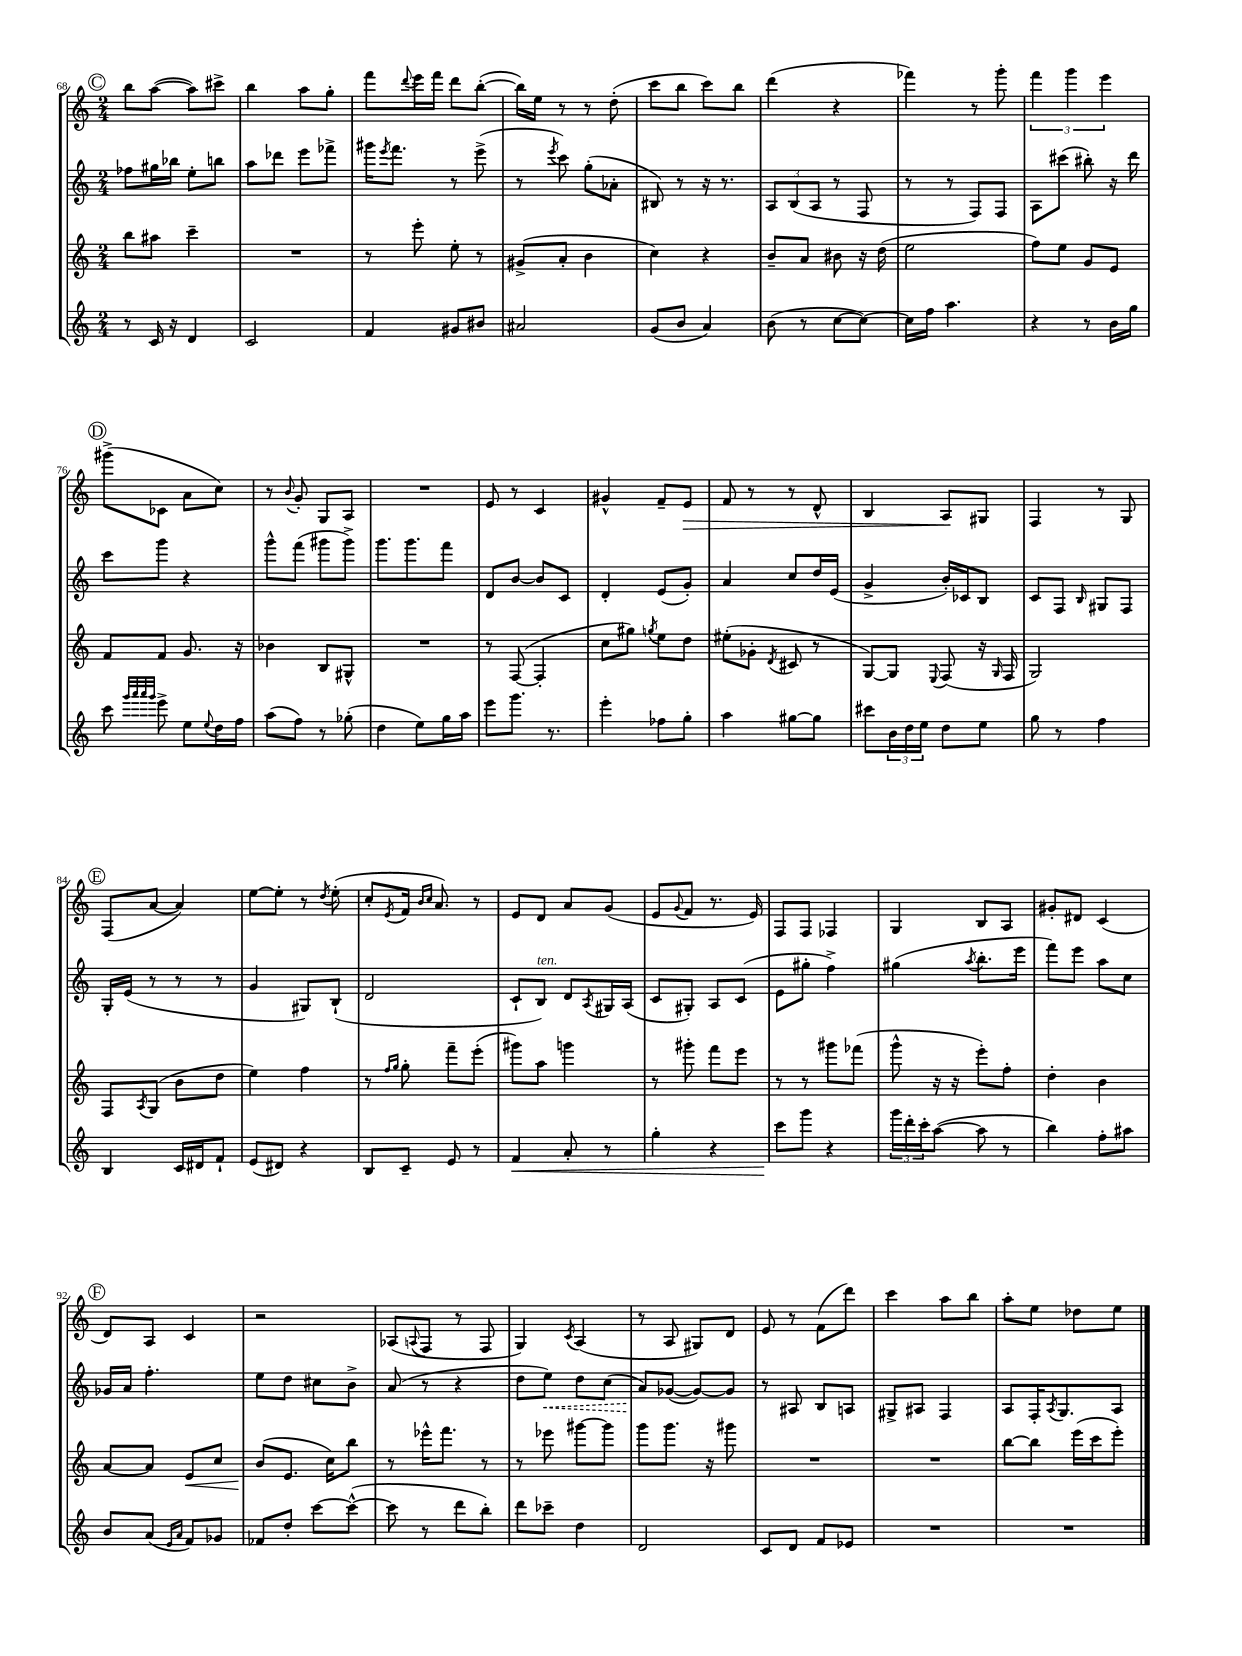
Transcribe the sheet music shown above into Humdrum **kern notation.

**kern	**kern	**kern	**kern
*staff4	*staff3	*staff2	*staff1
*clefG2	*clefG2	*clefG2	*clefG2
*k[]	*k[]	*k[]	*k[]
*M2/4	*M2/4	*M2/4	*M2/4
8r	8bb	8ff-	8bb
16c	8aa#	16gg#	([8aa
16r	.	16bb-	.
4d	4ccc~	8ee'	8aa])
.	.	8bb	8ccc#^
=	=	=	=
2c	2r	8aa	4bb
.	.	8ddd-	.
.	.	8eee	8aa
.	.	8fff-^	8gg'
=	=	=	=
4f	8r	16ggg#	8fff
.	.	8qeee	.
.	.	8.fff	.
.	.	.	8qqddd
.	8eee'	.	16eee
.	.	.	16fff
8g#	8ee'	8r	8ddd
8b#	8r	(8eee^	([8bb'
=	=	=	=
2a#	(8g#^	8r	16bb])
.	.	.	16ee
.	.	8qeee	.
.	8a'	8ccc)	8r
.	4b	(8gg'	8r
.	.	8a-'	(8dd'
=	=	=	=
(8g	4cc)	8B#)	8ccc
8b	.	8r	8bb
4a)	4r	16r	8ccc)
.	.	8.r	.
.	.	.	8bb
=	=	=	=
(8b	8b~	12A	(4ddd
.	.	(12B	.
8r	8a	.	.
.	.	12A	.
[8cc	8b#	8r	4r
8cc_)	16r	8F	.
.	(16dd	.	.
=	=	=	=
16cc]	2ee	8r	4fff-)
16ff	.	.	.
4.aa	.	8r	.
.	.	8F)	8r
.	.	8F	8ggg'
=	=	=	=
4r	8ff)	8A	6fff
.	8ee	(8ccc#	.
.	.	.	6ggg
8r	8g	8bb#')	.
.	.	.	6eee
16b	8e	16r	.
16gg	.	16ddd	.
=	=	=	=
8ccc	8f	8ccc	(8ggg#^
32qqggg	.	.	.
32qqaaa	.	.	.
32qqaaa	.	.	.
32qqggg	.	.	.
8eee^	8f	8ggg	8c-
8ee	8.g	4r	8a
8qqee	.	.	.
16dd	.	.	8cc)
16ff	16r	.	.
=	=	=	=
(8aa	4b-	8ggg^^	8r
.	.	.	8qqb
8ff)	.	(8fff	8g'
8r	8B	8ggg#	8G
(8gg-'	8G#^^	8ggg#^)	8A
=	=	=	=
4dd	2r	8.ggg	2r
.	.	8.ggg	.
8ee)	.	.	.
16gg	.	8fff	.
16aa	.	.	.
=	=	=	=
8eee	8r	8d	8e
8.ggg	([8F	[8b	8r
.	4F']	8b]	4c
8.r	.	.	.
.	.	8c	.
=	=	=	=
4eee'	8cc	4d'	4g#^^
.	8gg#)	.	.
.	8qgg	.	.
8ff-	8ee	(8e	8f~
8gg'	8dd	8g')	8e
=	=	=	=
4aa	(8ee#'	4a	8f
.	8g-'	.	8r
.	8qd	.	.
[8gg#	8c#	8cc	8r
8gg#]	8r	16dd	8d^^
.	.	(16e	.
=	=	=	=
8ccc#	[8G)	4g^	4B
24b	8G]	.	.
24dd	.	.	.
24ee	.	.	.
.	8qqE	.	.
8dd	(8F	16b')	8A
.	.	16c-	.
8ee	16r	8B	8G#
.	16qqG	.	.
.	16F	.	.
=	=	=	=
8gg	2G)	8c	4F
8r	.	8F	.
.	.	16qqB	.
4ff	.	8G#	8r
.	.	8F	8G
=	=	=	=
4B	8F	16G'	(8F
.	.	(16e	.
.	8qA	.	.
.	(8G	8r	[8a
16c	8b	8r	4a])
16d#	.	.	.
8f`	8dd	8r	.
=	=	=	=
(8e	4ee)	4g	[8ee
8d#)	.	.	8ee']
4r	4ff	8G#)	8r
.	.	.	8qdd
.	.	(8B`	(8ee'
=	=	=	=
8B	8r	2d	8cc'
.	16qqff	.	.
.	16qqgg	.	8qe
8c~	8gg'	.	16f
.	.	.	16qqb
.	.	.	16qqcc
.	.	.	8.a)
8e	8fff~	.	.
8r	(8eee'	.	8r
=	=	=	=
4f	8ggg#)	8c`	8e
.	8aa	8B)	8d
8a'	4ggg	8d	8a
.	.	8qA	.
8r	.	16G#	(8g
.	.	(16A	.
=	=	=	=
4gg'	8r	8c	8e
.	.	.	8qqg
.	8ggg#'	8G#')	8f
4r	8fff	8A	8.r
.	8eee	(8c	.
.	.	.	16e)
=	=	=	=
8ccc	8r	8e	8F
8ggg	8r	8gg#'	8F
4r	8ggg#	4ff^)	4F-
.	(8fff-	.	.
=	=	=	=
24ggg	8ggg^^	(4gg#	4G
24ddd'	.	.	.
24ccc'	.	.	.
([8aa	16r	.	.
.	16r	.	.
.	.	8qaa	.
8aa]	8eee')	8.bb'	8B
8r	8ff'	.	8A
.	.	16eee	.
=	=	=	=
4bb)	4dd'	8fff)	8g#'
.	.	8eee	8d#
8ff'	4b	8aa	(4c
8aa#	.	8cc	.
=	=	=	=
8b	[8a	16g-	8d)
.	.	16a	.
(8a	8a]	4.ff'	8A
16qqe	.	.	.
16qqa	.	.	.
8f)	8e	.	4c
8g-	8cc	.	.
=	=	=	=
8f-	(8b	8ee	2r
8dd'	8.e	8dd	.
[8ccc	.	8cc#	.
.	16cc)	.	.
(8ccc^^_	8bb	8b^	.
=	=	=	=
8ccc]	8r	(8a	(8A-
.	.	.	8qqA
8r	16eee-^^	8r	8F
.	8.fff	.	.
8ddd	.	4r	8r
8bb')	8r	.	8F
=	=	=	=
8ddd	8r	8dd	4G)
8ccc-~	8eee-	8ee)	.
.	.	.	8qc
4dd	[8ggg#	8dd	(4A
.	8ggg#]	(8cc	.
=	=	=	=
2d	8ggg	8a)	8r
.	8.ggg	([8g-	8A
.	.	8g-_)	8G#)
.	16r	.	.
.	8ggg#	8g-]	8d
=	=	=	=
8c	2r	8r	8e
8d	.	8A#	8r
8f	.	8B	(8f
8e-	.	8A	8ddd)
=	=	=	=
2r	2r	8G#^	4ccc
.	.	8A#	.
.	.	4F	8aa
.	.	.	8bb
=	=	=	=
2r	[8bb	8A	8aa'
.	8bb]	16F'	8ee
.	.	8qA	.
.	.	8.G	.
.	(16eee	.	8dd-
.	16ccc	.	.
.	8eee')	8A	8ee
==	==	==	==
*-	*-	*-	*-
